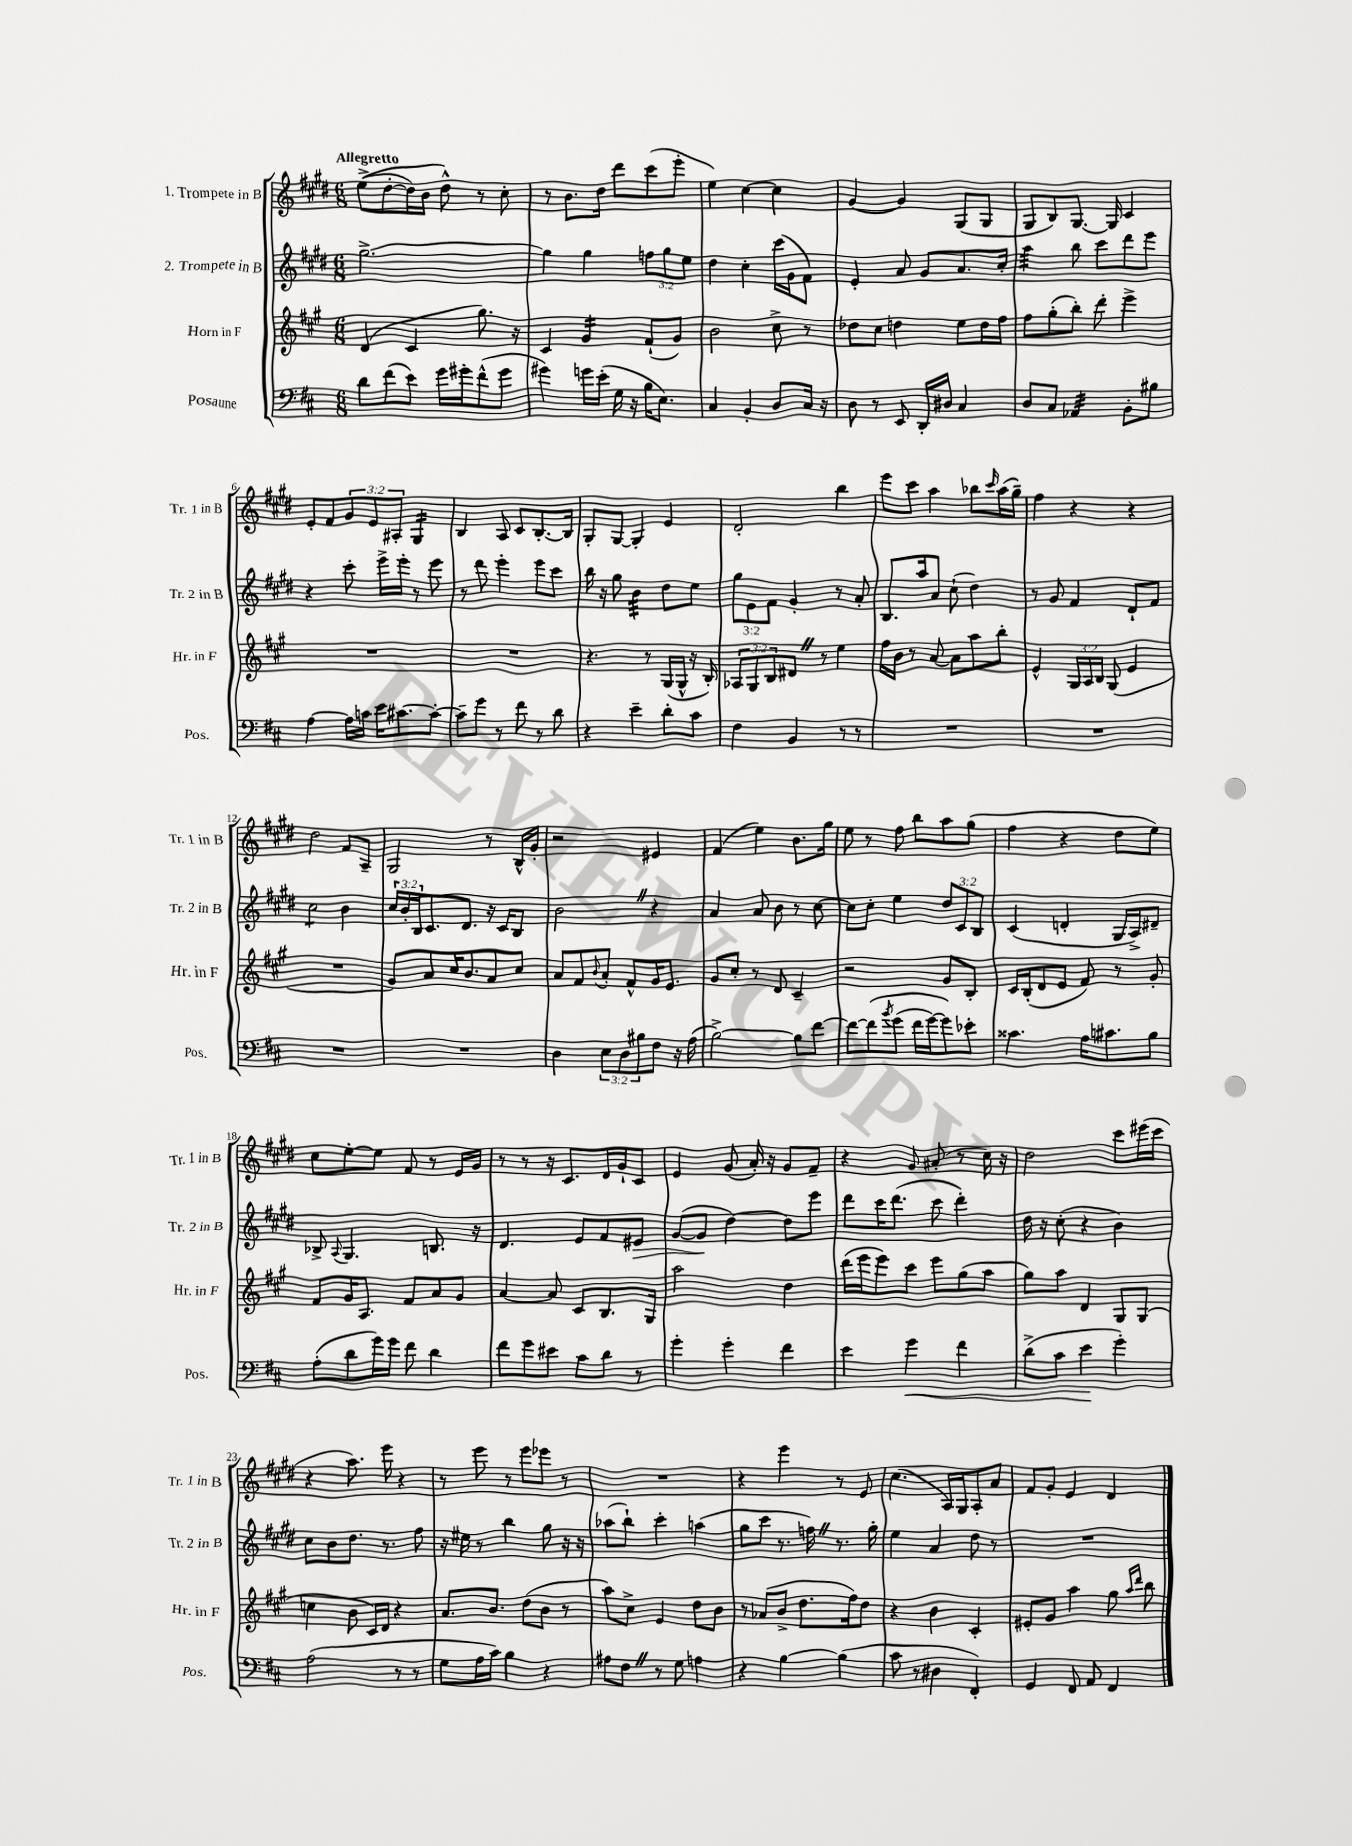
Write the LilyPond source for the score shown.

<<
\new StaffGroup <<
\new Staff = "s0" \with { instrumentName = "1. Trompete in B" shortInstrumentName = "Tr. 1 in B" } {
    \clef treble \key e \major \numericTimeSignature \time 6/8 \override Staff.TupletNumber.text = #tuplet-number::calc-fraction-text \tempo "Allegretto"
    e''8->(\( dis''8~-. dis''16) b'16 dis''8-^\) r8 cis''8-. |
    r8 b'8. dis''16 dis'''8 cis'''8( e'''8-. |
    e''4) cis''4~ cis''4 |
    gis'4~ gis'4 gis8( gis8 |
    gis8 b8) gis8.~ gis16 cis'4 |
    e'8-. fis'8 \tuplet 3/2 { gis'8 e'8 ais8-. } gis4:16 |
    b4 a8 cis'8 b8.~-. b16 |
    gis8-. gis8~ gis4-. e'4 |
    dis'2-. b''4 |
    e'''8 cis'''8 a''4 bes''8 \grace { cis'''16 } a''16( gis''16--) |
    fis''4 r4 r4 |
    dis''2 fis'8 a8-- |
    gis2 r8 b16-^ gis'16-. |
    r2 eis'4 |
    fis'4( e''4) b'8. gis''16 |
    e''8 r8 fis''8 b''8 a''8 gis''8( |
    fis''4 r4 dis''8 e''8) |
    cis''8 e''8~-. e''8 fis'8 r8 e'16 gis'16 |
    r8 r8 r16 cis'8. dis'16 gis'16-! cis'8 |
    e'4 gis'8( a'16-.) r16 gis'8 fis'8-- |
    r4 gis'8 ais'8-.( r8 cis''16) r16 |
    dis''2 cis'''8 eis'''16( cis'''16 |
    r4 a''8.) e'''16 r4 |
    r8 e'''8 r8 e'''8 ees'''8 r8 |
    R2. |
    r4 e'''4 r8 e'8 |
    cis''4.( a16) gis16 a8-. a'8 |
    fis'8 gis'8-. e'4 dis'4 \bar "|." |
}
\new Staff = "s1" \with { instrumentName = "2. Trompete in B" shortInstrumentName = "Tr. 2 in B" } {
    \clef treble \key e \major \numericTimeSignature \time 6/8 \override Staff.TupletNumber.text = #tuplet-number::calc-fraction-text
    gis''2.~-> |
    gis''4 gis''4 \tuplet 3/2 { f''8 gis''8 e''8 } |
    dis''4 cis''4-. cis'''16( gis'16 fis'8) |
    e'4-. a'8 gis'8 a'8. cis''16-. |
    a''4:32 b''8 cis'''8 dis'''8 e'''8 |
    r4 cis'''8-. e'''16-> e'''16-. r8 e'''8 |
    r8 dis'''8 e'''4-. e'''8 cis'''8 |
    b''16 r16 gis''8 b'4:32 dis''8 e''8 |
    \tuplet 3/2 { gis''8 e'8 fis'8 } gis'4-. r8 a'8-. |
    b8. a''16 a'8 cis''8-!( dis''4) |
    r8 gis'8 fis'4 dis'8-! fis'8 |
    cis''2:8 b'4 |
    \tuplet 3/2 { cis''16 b'16-. b16 } cis'8. dis'8. r16 cis'16 b8 |
    b'2 \once \override BreathingSign.text = \markup { \musicglyph "scripts.caesura.straight" } \breathe r4 |
    a'4 a'8 b'8 r8 cis''8~ |
    cis''8 cis''8-. e''4 \tuplet 3/2 { dis''8 cis'8 b8 } |
    cis'4( d'4-. gis16 a16->) dis'8-- |
    bes8-> \appoggiatura { a8 } gis4. b8. r16 |
    dis'4. e'8 fis'8 eis'8\> |
    gis'8~( gis'8\! dis''4~) dis''8 e'''8 |
    dis'''8 cis'''16 dis'''8.( cis'''8 dis'''4-.) |
    dis''16 r16 cis''8-.( r4 b'4) |
    cis''8 b'8 dis''8. r8. fis''8 |
    r16 eis''16 r8 b''4 gis''8 r16 r16 |
    aes''8( b''8-!) cis'''4-. a''4( |
    gis''8 cis'''8 r8. f''16) \once \override BreathingSign.text = \markup { \musicglyph "scripts.caesura.straight" } \breathe r8. gis''16-. |
    e''4 a'4 dis''8 r8 |
    R2. \bar "|." |
}
\new Staff = "s2" \with { instrumentName = "Horn in F" shortInstrumentName = "Hr. in F" } {
    \clef treble \key a \major \numericTimeSignature \time 6/8 \override Staff.TupletNumber.text = #tuplet-number::calc-fraction-text
    d'4( cis'4 gis''8.) r16 |
    cis'4 gis'4:16 fis'8-!( gis'8) |
    b'2 cis''8-> r8 |
    des''8 cis''8 d''4 e''8 d''16 fis''16 |
    fis''8 gis''8-.( b''8-.) d'''8-. e'''4-> |
    R2. |
    R2. |
    r4. r8 gis16( gis16-^ r16 b16-.) |
    \tuplet 3/2 { aes8 gis8 b8 } dis'8 \once \override BreathingSign.text = \markup { \musicglyph "scripts.caesura.straight" } \breathe r8 e''4 |
    fis''16 b'16 r8 a'8~ a'8 a''8 b''8-. |
    e'4-^ \tuplet 3/2 { gis16 a16 b16 } gis8( e'4 |
    R2. |
    gis'8) a'8 cis''16 b'8. a'8 cis''8 |
    a'8 fis'8 \appoggiatura { b'8 } a'8-. fis'8-^ gis'16 e'8. |
    gis'8 cis''8-. r8 d'8 cis'4-- |
    r2 gis'8 b8-. |
    cis'16 b16-.( d'8 e'8 fis'8) r8 gis'8-. |
    fis'8 gis'16 a8. fis'8 a'8 gis'8 |
    a'4~ a'8 cis'8 b8. gis16 |
    a''2 d''4 |
    d'''16( e'''16 e'''8) cis'''8 e'''8 gis''8( a''8 |
    gis''8) a''8 d'4 gis8 gis8( |
    c''4 b'8 cis'16) d'16 r4 |
    a'8. b'8. d''8( b'8 r8 |
    a''8) cis''8-> e'4 d''8 b'8 |
    r8 aes'8( b'8-> d''8. fis''16) d''8 |
    r4 b'4 cis'4-. |
    eis'8-. gis'8 a''4 gis''8 \grace { a''16 d'''16 } b''8 \bar "|." |
}
\new Staff = "s3" \with { instrumentName = "Posaune" shortInstrumentName = "Pos." } {
    \clef bass \key d \major \numericTimeSignature \time 6/8 \override Staff.TupletNumber.text = #tuplet-number::calc-fraction-text
    d'8 fis'8( e'8) g'16 gis'16-. fis'8-^( gis'8 |
    gis'4) g'16 e'16-.( g16 r16 b16 e8.) |
    cis4 b,4-. d8 cis16 r16 |
    d8 r8 e,8 d,16-. dis16 cis4 |
    d8 cis8 aes,4:32 b,8-. bis8 |
    a4~ a16 c'16 e'16 cis'8.~ cis'8~-. |
    cis'8-- g'8 r8 fis'8 r8 d'8 |
    r4 e'4-- d'8-. cis'8 |
    fis4 b,4 r8 r8 |
    R2. |
    R2. |
    R2. |
    R2. |
    d4 \tuplet 3/2 { e8 d8 bis8 } fis8 r16 a16( |
    b2~->) b8 fis'8~ |
    fis'8~ fis'8\( \acciaccatura { b'8 } g'8( fis'16 g'16~) g'8\) ees'8-. |
    cisis'4. a16 cis'8. b8 |
    a8-.( d'8 g'16) g'16 fis'8 d'4 |
    fis'8 g'8 eis'8 cis'8 d'8 r8 |
    g'4-. g'4-. fis'4 |
    e'4 g'4\< fis'4 |
    d'8->( cis'8 e'4\! g'4-.) |
    a2( r8 r8 |
    g8 a16 cis'16) b4 r4 |
    ais8 fis8 \once \override BreathingSign.text = \markup { \musicglyph "scripts.caesura.straight" } \breathe r8 g8 a4 |
    r4 b4~ b4( |
    cis'8 r8 dis4 fis,4-.) |
    g,4 fis,8 a,8 fis,4 \bar "|." |
}
>>
>>
